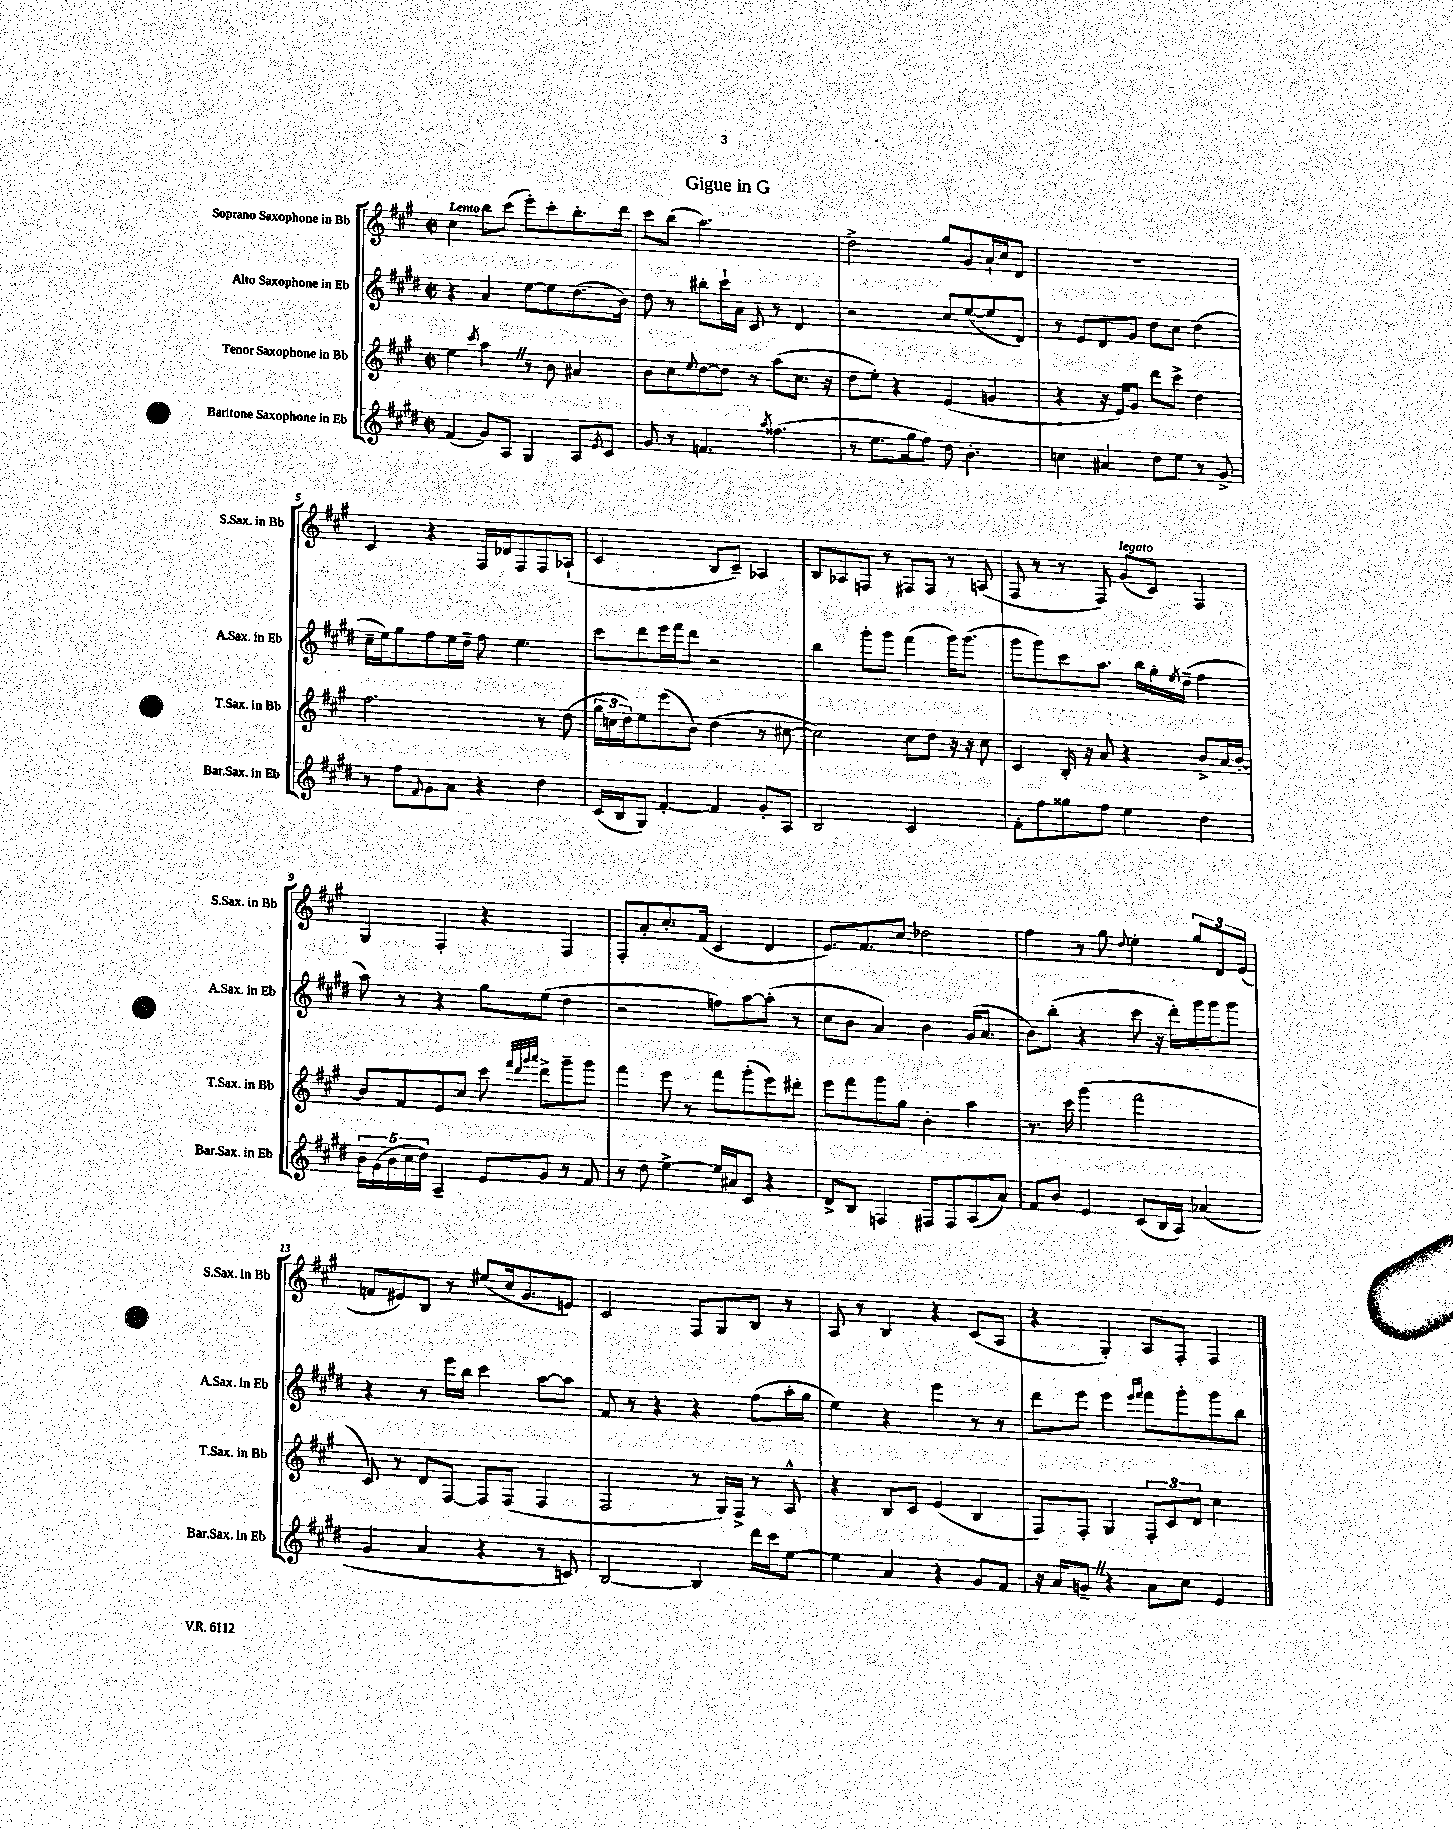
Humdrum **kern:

**kern	**kern	**kern	**kern
*part4	*part3	*part2	*part1
*staff4	*staff3	*staff2	*staff1
*I"Baritone Saxophone in Eb	*I"Tenor Saxophone in Bb	*I"Alto Saxophone in Eb	*I"Soprano Saxophone in Bb
*I'Bar.Sax. in Eb	*I'T.Sax. in Bb	*I'A.Sax. in Eb	*I'S.Sax. in Bb
*clefG2	*clefG2	*clefG2	*clefG2
*k[f#c#g#d#]	*k[f#c#g#]	*k[f#c#g#d#]	*k[f#c#g#]
*M2/2	*M2/2	*M2/2	*M2/2
*met(c|)	*met(c|)	*met(c|)	*met(c|)
=1	=1	=1	=1
!	!	!	!LO:TX:a:B:t=Lento
(4f#/	4ee\	4r	4cc#\
.	8qccc#/	.	.
8g#/L)	4aaZ\	4a/	8bb\L
8A/J	.	.	(8ccc#\J
4G#/	8r	[8ee\L	8eee'\L)
.	8b\	8ee\]	8ccc#'\
8A/L	4a#X/	(8.dd#\	8.bb'\
8qe/	.	.	.
8c#/J	.	.	.
.	.	16b\Jk)	16ddd\Jk
=2	=2	=2	=2
8g#/	8b\L	8dd#\	8ccc#\L
8r	8cc#\	8r	(8bb\J
.	8qqee/	.	.
4.fn/	[8dd\	8bb#X'\L	2.aa\)
.	8dd\J]	16ccc#`\L	.
.	.	16a\JJ	.
.	8r	8c#/	.
8qaa/	.	.	.
(4.ff##X\	(8aa\L	8r	.
.	8.cc#\J	4d#/	.
.	16r	.	.
=3	=3	=3	=3
8r	8dd\L	2r	2dd^\
8.ee\L	8ee'\J)	.	.
.	4r	.	.
16gg#\k	.	.	.
8ff#\J)	.	.	.
8dd#\	(4e/	8cc#/L	8gg#/L
4.b'\	.	([8ee/	8g#/
.	4gn/	8ee/]	16a`/L
.	.	.	16cc#/J
.	.	8d#/J)	8d/J
=4	=4	=4	=4
4ccn\	4r	8r	1r
.	.	8e/L	.
4a#X/	16r	8d#/	.
.	16e/KL)	.	.
.	8g#/J	8g#/J	.
8dd#\L	8ddd\L	8dd#\L	.
8ee\J	8ccc#^\J	8cc#\J	.
8r	4dd\	(4dd#\	.
8g#^/	.	.	.
!!LO:LB:g=z
=5	=5	=5	=5
8r	2.ff#\	16cc#~\LL	4c#/
.	.	16ee\J)	.
8ff#\L	.	8gg#\	.
8qqf#/	.	.	.
8g#\	.	8ff#\	4r
8a\J	.	16ee\L	.
.	.	16dd#~\JJ	.
4r	.	8ff#\	16F#/LL
.	.	.	16d-X/J
.	.	4.ee\	8F#/
4dd#\	8r	.	8F#/
.	(8dd\	.	(8A-X`/J
=6	=6	=6	=6
(16c#/LL	24gg#\LL	8ccc#\L	2c#/
.	24ccn\	.	.
16B/J	.	.	.
.	24dd\J)	.	.
8G#/J)	8ee\	8ddd#\	.
[4f#'/	(8eee\	16eee\L	.
.	.	16fff#\J	.
.	8b\J)	8ddd#\J	.
4f#/]	(4dd\	2r	8B/L
.	.	.	8c#~/J)
8g#'/L	8r	.	4A-X/
8A/J	[8cc#X\	.	.
=7	=7	=7	=7
2B/	2cc#\])	4bb\	8B/L
.	.	.	8A-X/
.	.	8ggg#'\L	8Fn/J
.	.	8ggg#\J	8r
2c#/	8cc#\L	(4fff#\	8F#X/L
.	8dd\J	.	8F#/J
.	16r	16ggg#\KL)	8r
.	16r	(8.ggg#\J	.
.	8cc#\	.	(8An/
=8	=8	=8	=8
8f#'\L	4c#/	8ggg#\L	8F#/
8ff#\	.	8ggg#\)	8r
8gg##X\	16B'/	8ccc#\	8r
.	16r	.	.
8ff#\J	8a/	8.aa\J	8F#/)
!	!	!	!LO:TX:a:i:t=legato
4ee\	4r	.	(8g#/L
.	.	16bb\LL	.
.	.	16gg#'\	8c#/J)
.	.	8qee/	.
.	.	(16dd#~\JJ	.
4dd#\	8b^/L	4ff#\	4F#/
.	16a/L	.	.
.	[16b'/JJ	.	.
!!LO:LB:g=z
=9	=9	=9	=9
20b\LL	8b/L]	8aa\)	4G#/
(20g#\	.	.	.
20b\	.	.	.
.	8f#/	8r	.
20cc#\	.	.	.
20dd#\JJ)	.	.	.
4A~/	8e/	4r	4F#'/
.	8cc#/J	.	.
8e/L	8ccc#\	8gg#\L	4r
.	32qqfff#/LLL	.	.
.	32qqddd/	.	.
.	32qqggg#/	.	.
.	32qqaaa/JJJ	.	.
8g#/J	8ddd^\L	(8ee\J	.
8r	8ggg#~\	4dd#\	4F#/
8f#/	8ggg#\J	.	.
=10	=10	=10	=10
8r	4fff#\	2r	8F#'/L
8dd#\	.	.	8a'/
[4ee^\	8eee\	.	8.cc#'/
.	8r	.	.
.	.	.	(16f#/Jk
16ee/LL]	8fff#\L	8ffn\L)	4c#/
16a#X/J	.	.	.
8c#/J	(8ggg#'\	[8aa\	.
4r	8eee\)	(8aa'\J]	4d/
.	8ddd#X'\J	8r	.
=11	=11	=11	=11
8d#^/L	8eee\L	8cc#\L	8.e/L)
8B/J	8fff#\	8b\J	.
.	.	.	8.f#/
4Fn/	8ggg#\	4a/)	.
.	8gg#\J	.	8cc#/J
8F#X/L	4b'\	4b\	2dd-X\
8F#/	.	.	.
(8A/	4aa\	(16g#/KL	.
.	.	8.a/J	.
8a/J)	.	.	.
=12	=12	=12	=12
8f#/L	8.r	8b\L)	4ff#\
8b/J	.	(8bb'\J	.
.	16ccc#\	.	.
4e/	(4ggg#\	4r	8r
.	.	.	8gg#\
.	.	.	8qqdd/
(8c#/L	2fff#\	8ccc#\	4ee'\
16B/L	.	16r	.
16A/JJ)	.	16ddd#'\LL)	.
(4a-X/	.	16ggg#\	12gg#/L
.	.	16ggg#\J	.
.	.	.	12d/
.	.	8ggg#\J	.
.	.	.	(12e/J
!!LO:LB:g=z
=13	=13	=13	=13
4g#/	8c#/)	4r	8fn/L
.	8r	.	8e#X/)
4a/	8d/L	8r	8B/J
.	[8F#/J	16eee\LL	8r
.	.	16bb\JJ	.
4r	8F#/L]	4ccc#\	(8ee#X/L
.	(8F#/J	.	16cc#/k
.	.	.	8.g#/
8r	4F#/	[8aa\L	.
8cn/)	.	8aa\J]	8en/J)
=14	=14	=14	=14
[2B/	2F#/	8f#/	2c#/
.	.	8r	.
.	.	4r	.
4B/]	8r	4r	8F#/L
.	16G#/LL)	.	8G#/
.	16F#^/JJ	.	.
16ddd#\LL	8r	(8ff#\L	8B/J
16ccc#\J	.	.	.
[8ee\J	8A^^/	16aa'\L	8r
.	.	16gg#\JJ	.
=15	=15	=15	=15
4ee\]	4r	4ee\)	8A/
.	.	.	8r
4a/	8B/L	4r	4B/
.	8c#/J	.	.
4r	(4e/	4eee\	4r
8g#/L	4B/	8r	(8c#/L
8f#/J	.	8r	8A/J
=16	=16	=16	=16
16r	8F#/L)	8ddd#\L	4r
16a/KL	.	.	.
8gn~Z/J	8F#'/J	8eee\J	.
4r	4G#/	4eee\	4G#'/)
.	.	16qqeee/LL	.
.	.	16qqfff#/JJ	.
8a\L	12F#'/L	8fff#\L	8A/L
.	12c#/	.	.
8cc#\J	.	8ggg#'\	8F#'/J
.	12d/J	.	.
4e/	4cc#\	8ggg#\	4F#/
.	.	8bb\J	.
==	==	==	==
*-	*-	*-	*-
